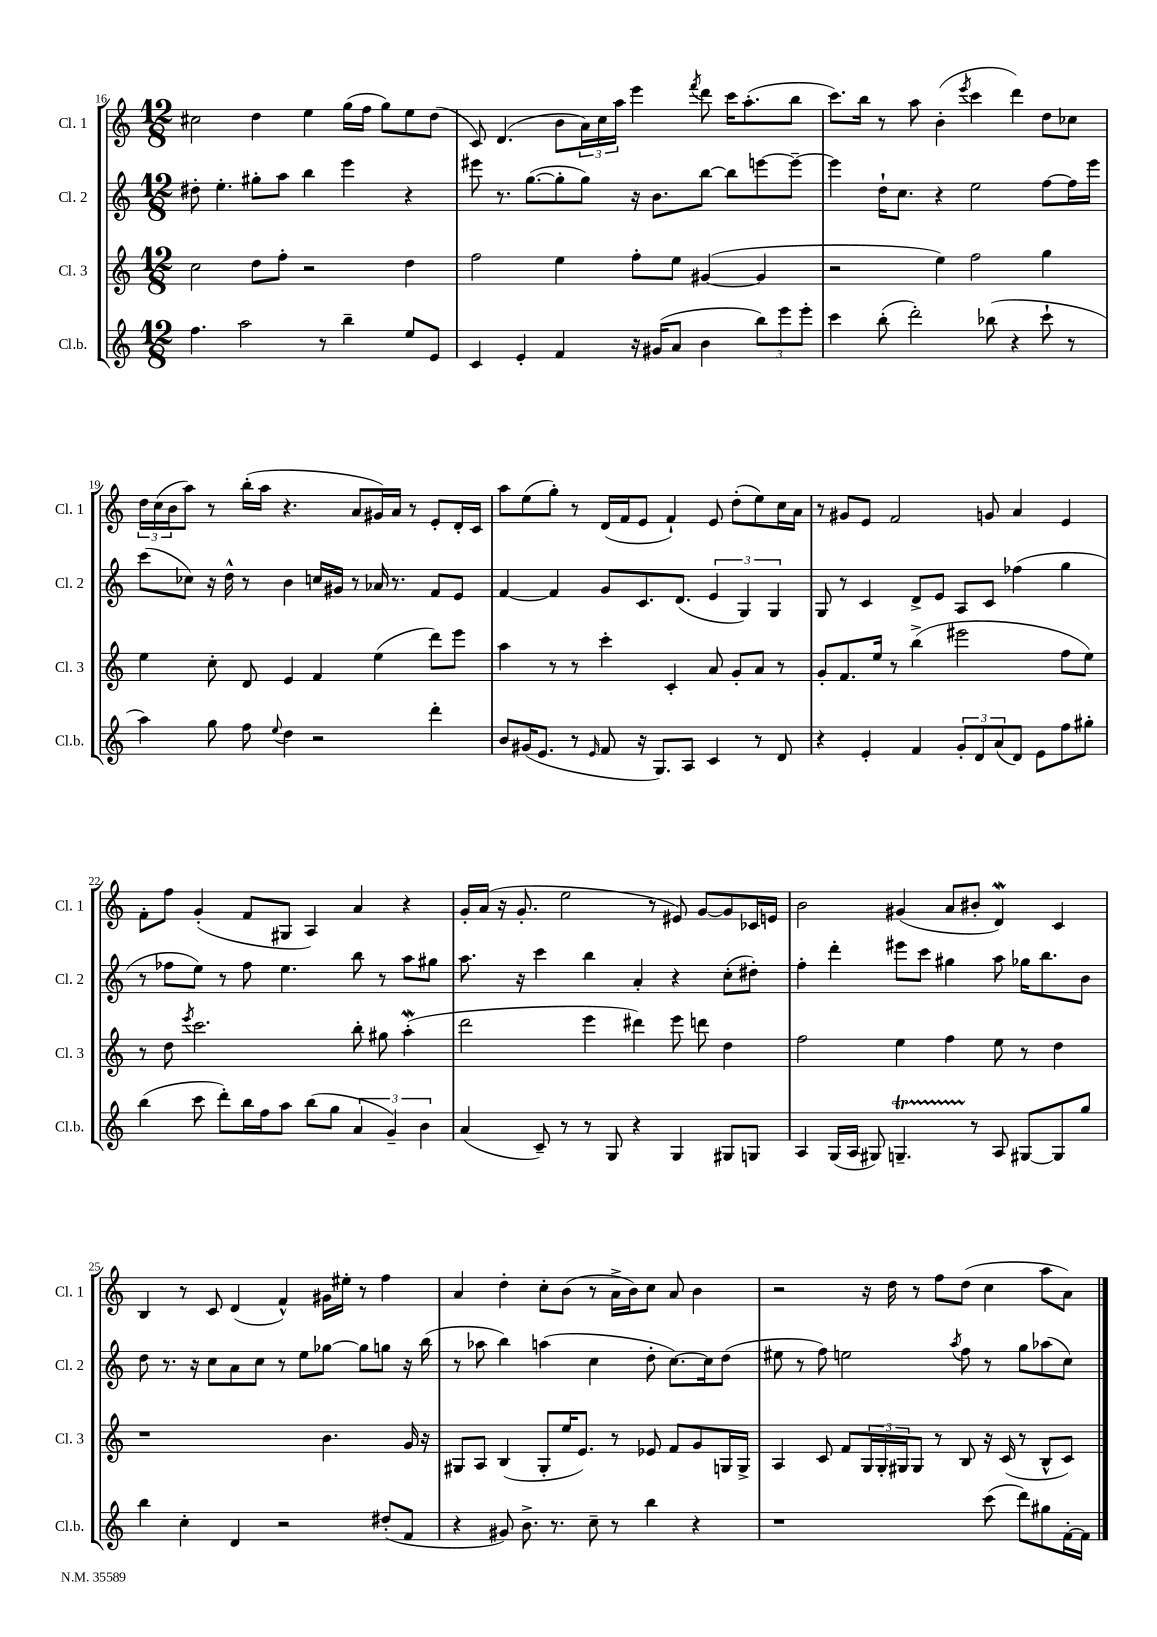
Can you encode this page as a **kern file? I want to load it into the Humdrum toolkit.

**kern	**kern	**kern	**kern
*part4	*part3	*part2	*part1
*staff4	*staff3	*staff2	*staff1
*I"Cl.b.	*I"Cl. 3	*I"Cl. 2	*I"Cl. 1
*I'Cl.b.	*I'Cl. 3	*I'Cl. 2	*I'Cl. 1
*clefG2	*clefG2	*clefG2	*clefG2
*k[]	*k[]	*k[]	*k[]
*M12/8	*M12/8	*M12/8	*M12/8
=16	=16	=16	=16
4.ff\	2cc\	8dd#X'\	2cc#X\
.	.	4.ee'\	.
2aa\	.	.	.
.	8dd\L	8gg#X'\L	4dd\
.	8ff'\J	8aa\J	.
.	2r	4bb\	4ee\
8r	.	.	.
4bb~\	.	4eee\	(16gg\LL
.	.	.	16ff\JJ
.	.	.	8gg\L)
8ee/L	4dd\	4r	8ee\
8e/J	.	.	(8dd\J
=17	=17	=17	=17
4c/	2ff\	8eee#X\	8c/)
.	.	8.r	(4.d/
4e'/	.	.	.
.	.	([8.gg\L	.
4f/	4ee\	8gg'\]	8b\L
.	.	8gg\J)	24a\L)
.	.	.	24cc\
.	.	.	24aa\JJ
16r	8ff'\L	16r	4eee\
(16g#X/KL	.	8.b\L	.
8a/J	8ee\J	.	.
.	.	.	8qfff/
4b\	([4g#X/	[8bb\J	8ddd\
.	.	8bb\L]	16ccc\KL
.	.	.	(8.aa'\
12bb\L)	4g#/]	[8eeen\	.
12eee\	.	.	.
.	.	8eee~\J_	8bb\J
12eee'\J	.	.	.
=18	=18	=18	=18
4ccc\	2r	4eee\]	8.ccc\L)
.	.	.	16bb\Jk
(8bb'\	.	16dd`\KL	8r
.	.	8.cc\J	.
2ddd'\)	.	.	8aa\
.	4ee\)	4r	(4b'\
.	.	.	8qeee/
.	2ff\	2ee\	4ccc\
(8bb-X\	.	.	.
4r	.	.	4ddd\)
8ccc`\	4gg\	[8ff\L	8dd\L
8r	.	16ff\L]	8cc-X\J
.	.	16eee\JJ	.
!!LO:LB:g=z
=19	=19	=19	=19
4aa\)	4ee\	(8ccc\L	24dd\LL
.	.	.	(24cc\
.	.	.	24b\J
.	.	8cc-X\J)	8aa\J)
8gg\	8cc'\	16r	8r
.	.	16dd^^\	.
8ff\	8d/	8r	(16bb'\LL
.	.	.	16aa\JJ
8qqee/	.	.	.
4dd\	4e/	4b\	4.r
2r	4f/	16ccn/LL	.
.	.	16g#X/JJ	.
.	.	8r	8a/L
.	(4ee\	16a-X/	16g#X/L)
.	.	8.r	16a/JJ
.	.	.	8r
4ddd'\	8ddd\L)	8f/L	8e'/L
.	8eee\J	8e/J	16d'/L
.	.	.	16c/JJ
=20	=20	=20	=20
8b/L	4aa\	[4f/	8aa\L
(16g#X/K	.	.	(8ee\
8.e/J	.	.	.
.	8r	4f/]	8gg'\J)
8r	8r	.	8r
16qqe/	.	.	.
8f/	4ccc'\	8g/L	(16d/LL
.	.	.	16f/J
16r	.	8.c/	8e/J
8.G/L)	.	.	.
.	4c'/	.	4f`/)
.	.	(8.d/J	.
8A/J	.	.	.
4c/	8a/	6e/	8e/
.	8g'/L	.	(8dd'\L
.	.	6G/)	.
8r	8a/J	.	8ee\)
.	.	6G/	.
8d/	8r	.	16cc\L
.	.	.	16a\JJ
=21	=21	=21	=21
4r	8g'/L	8G/	8r
.	8.f/	8r	8g#X/L
4e'/	.	4c/	8e/J
.	16ee/Jk	.	.
.	8r	.	2f/
4f/	(4bb^\	8d^/L	.
.	.	8e/J	.
12g'/L	2eee#X\	8A/L	.
12d/	.	.	.
.	.	8c/J	8gn/
(12a/	.	.	.
8d/J)	.	(4ff-X\	4a/
8e\L	.	.	.
8ff\	8ff\L	4gg\	4e/
8gg#X'\J	8ee\J)	.	.
!!LO:LB:g=z
=22	=22	=22	=22
(4bb\	8r	8r	8f'\L
.	8dd\	8ff-X\L	8ff\J
.	8qeee/	.	.
8ccc\	2.ccc\	8ee\J)	(4g'/
8ddd'\L)	.	8r	.
16bb\L	.	8ff-\	8f/L
16ff\J	.	.	.
8aa\J	.	4.ee\	8G#X/J
(8bb\L	.	.	4A/)
8gg\J	.	.	.
6a/	8bb'\	8bb\	4a/
.	8gg#X\	8r	.
6g~/)	.	.	.
.	(4aaW'\	8aa\L	4r
6b\	.	.	.
.	.	8gg#X\J	.
=23	=23	=23	=23
(4a/	2ddd\	8.aa\	16g'/LL
.	.	.	(16a/JJ
.	.	.	16r
.	.	16r	8.g'/
8c~/)	.	4ccc\	.
8r	.	.	2ee\
8r	4eee\	4bb\	.
8G/	.	.	.
4r	4ddd#X\)	4a'/	.
.	.	.	8r
4G/	8eee\	4r	8e#X/)
.	8dddn\	.	[8g/L
8G#X/L	4dd\	(8cc'\L	8g/]
8Gn/J	.	8dd#X'\J)	16c-X/L
.	.	.	16en/JJ
=24	=24	=24	=24
4A/	2ff\	4ff'\	2b\
(16G/LL	.	4ddd'\	.
16A/JJ	.	.	.
8G#X/)	.	.	.
4.GnT~/	4ee\	8eee#X\L	(4g#X/
.	.	8ccc\J	.
.	4ff\	4gg#X\	8a/L
8r	.	.	8b#X'/J
8A/	8ee\	8aa\	4dW/)
[8G#X/L	8r	16gg-X\KL	.
.	.	8.bb\	.
8G#/]	4dd\	.	4c/
8gg/J	.	8b\J	.
!!LO:LB:g=z
=25	=25	=25	=25
4bb\	1r	8dd\	4B/
.	.	8.r	.
4cc'\	.	.	8r
.	.	16r	.
.	.	8cc\L	8c/
4d/	.	8a\	(4d/
.	.	8cc\J	.
2r	.	8r	4f^^/)
.	.	8ee\L	.
.	4.b\	[8gg-X\J	16g#X\LL
.	.	.	16ee#X'\JJ
.	.	8gg-\L]	8r
(8dd#X'/L	.	8ggn\J	4ff\
8f/J	16g/	16r	.
.	16r	(16bb\	.
=26	=26	=26	=26
4r	8G#X/L	8r	4a/
.	8A/J	8aa-X\	.
8g#X/)	(4B/	4bb\)	4dd'\
8.b^\	.	.	.
.	8G#'/L	(4aan\	8cc'\L
8.r	.	.	.
.	16ee/K	.	(8b\J
.	8.e/J)	.	.
8cc~\	.	4cc\	8r
8r	8r	.	16a^\LL
.	.	.	16b\J)
4bb\	8e-X/	8dd'\	8cc\J
.	8f/L	[8.cc\L)	8a/
4r	8g/	.	4b\
.	.	16cc\k]	.
.	16Gn/L	(8dd\J	.
.	16G^/JJ	.	.
=27	=27	=27	=27
1r	4A/	8ee#X\	2r
.	.	8r	.
.	8c/	8ff\)	.
.	8f/L	2een\	.
.	24G/L	.	16r
.	24G'/	.	.
.	.	.	16dd\
.	24G#X/J	.	.
.	8G#/J	.	8r
.	8r	.	8ff\L
.	.	8qaa/	.
.	8B/	8ff\	(8dd\J
(8ccc\	16r	8r	4cc\
.	(16c/	.	.
8ddd\L)	8r	8gg\L	.
8gg#X\	8B^^/L	(8aa-X\	8aa\L
[16f'\L	8c/J)	8cc\J)	8a\J)
16f\JJ]	.	.	.
==	==	==	==
*-	*-	*-	*-
